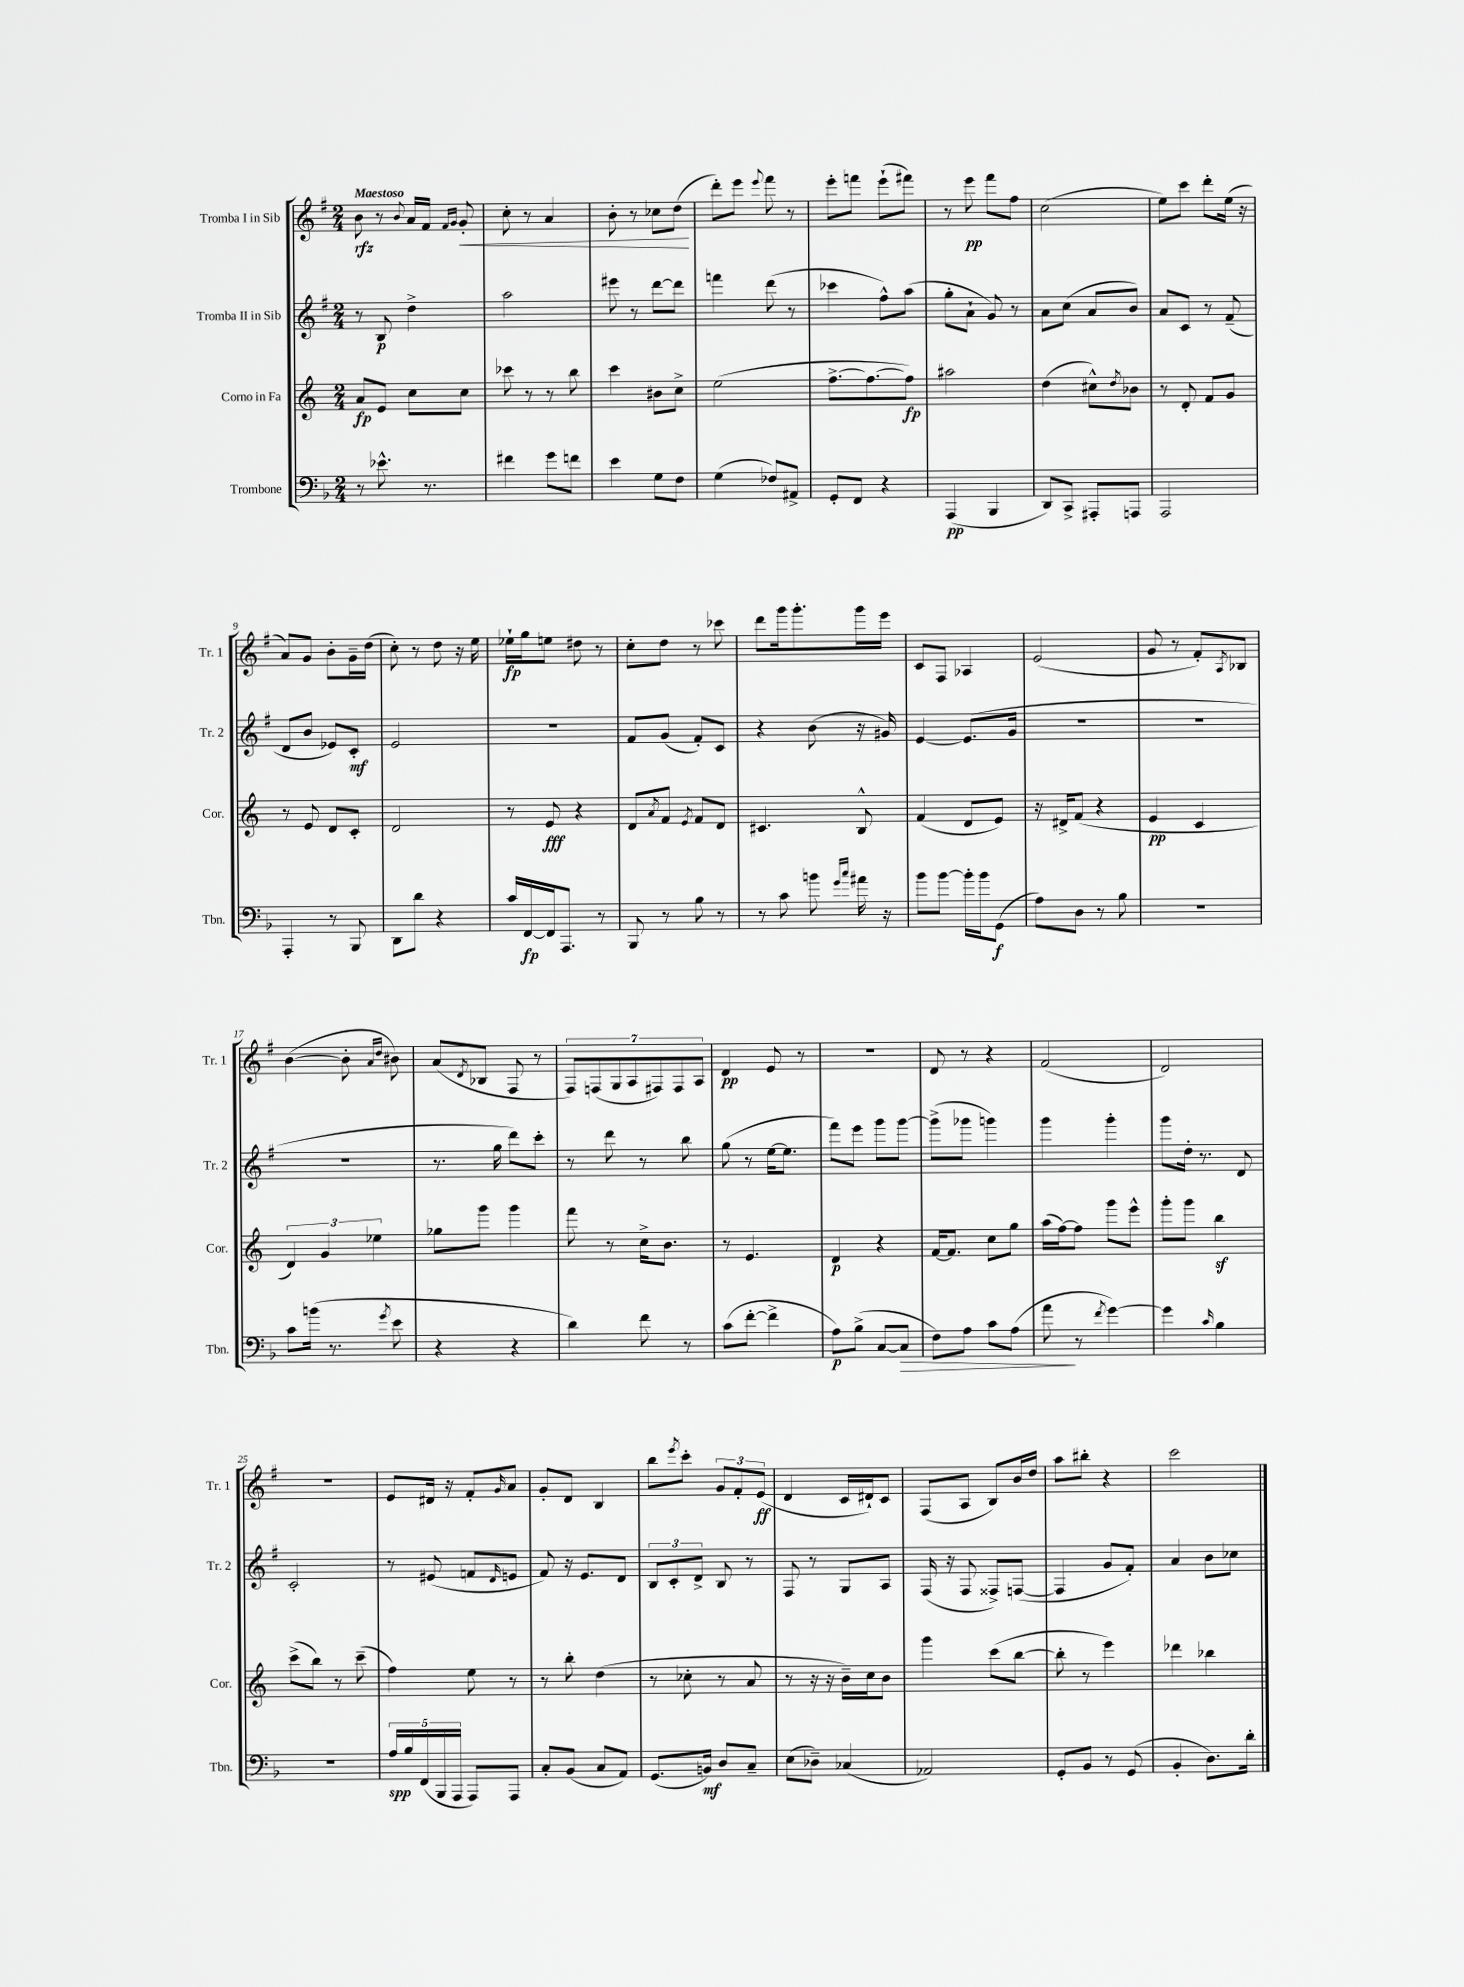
<<
\new StaffGroup <<
\new Staff = "s0" \with { instrumentName = "Tromba I in Sib" shortInstrumentName = "Tr. 1" } {
    \clef treble \key g \major \numericTimeSignature \time 2/4 \tempo "Maestoso"
    b'8\rfz r8 \appoggiatura { b'8 } a'16 fis'16 \grace { fis'16 g'16 } g'8-.\< |
    c''8-. r8 a'4 |
    b'8-. r8 ces''8 d''8\!( |
    d'''8-.) e'''8 \appoggiatura { e'''8 } fis'''8 r8 |
    e'''8-. f'''8 e'''8-!( fis'''8) |
    r8 e'''8\pp fis'''8 fis''8 |
    c''2( |
    e''8) c'''8 d'''8-. e''16( r16 |
    a'8) g'8 b'8-. g'16-- d''16( |
    c''8-.) r8 d''8 r16 e''16 |
    ees''16-!\fp g''16 e''8 dis''8 r8 |
    c''8-. d''8 r8 ces'''8 |
    d'''8 g'''16 g'''8.-. g'''16 e'''16 |
    c'8 fis8 aes4 |
    e'2( |
    g'8 r8 fis'8-.) \acciaccatura { a8 } bes8 |
    b'4~( b'8-. \grace { a'16 d''16 } bis'8) |
    a'8( \acciaccatura { d'8 } bes8 fis8 r8 |
    \tuplet 7/4 { fis8) f8( g8 a8 fis8) fis8 a8 } |
    d'4\pp e'8 r8 |
    r2 |
    d'8 r8 r4 |
    fis'2( |
    d'2) |
    R2 |
    e'8 dis'16 r16 fis'8-. \grace { g'16 } a'8 |
    g'8-. d'8 b4 |
    b''8 \acciaccatura { e'''8 } c'''8-. \tuplet 3/2 { g'8 fis'8-. e'8\ff( } |
    d'4 c'16 dis'16-!) c'8 |
    fis8( a8 b8) b'16 d''16 |
    a''8 bis''8-. r4 |
    c'''2 \bar "|." |
}
\new Staff = "s1" \with { instrumentName = "Tromba II in Sib" shortInstrumentName = "Tr. 2" } {
    \clef treble \key g \major \numericTimeSignature \time 2/4
    r8 b8\p d''4-> |
    a''2 |
    eis'''8 r8 d'''8~ d'''8 |
    f'''4 d'''8( r8 |
    ces'''4 fis''8-^) a''8( |
    g''8-. a'8-! g'8) r8 |
    a'8 c''8( a'8 b'8) |
    a'8 c'8 r8 fis'8--( |
    d'8 b'8 ees'8) c'8-.\mf |
    e'2 |
    R2 |
    fis'8 g'8( fis'8-.) c'8 |
    r4 b'8( r16 gis'16) |
    e'4~ e'8.( g'16 |
    r2 |
    R2 |
    r2 |
    r8. g''16 d'''8) c'''8-. |
    r8 d'''8 r8 b''8 |
    g''8( r8 e''16~ e''8. |
    fis'''8) e'''8 g'''8 g'''8~ |
    g'''8->( ges'''8 g'''4) |
    g'''4 g'''4-. |
    g'''8 d''16-. r8. d'8 |
    c'2-. |
    r8 eis'8( f'8 \grace { d'16 } e'8 |
    fis'8) r16 e'8. d'8 |
    \tuplet 3/2 { b8 c'8-. d'8-> } b8 r8 |
    fis8 r8 g8 a8 |
    fis16( r16 fis8 fisis8->) f8~( |
    f4 g'8 fis'8-.) |
    a'4 b'8 ces''8 \bar "|." |
}
\new Staff = "s2" \with { instrumentName = "Corno in Fa" shortInstrumentName = "Cor." } {
    \clef treble \key c \major \numericTimeSignature \time 2/4
    a'8\fp e'8 c''8 c''8 |
    ces'''8 r8 r8 b''8 |
    c'''4 bis'8 c''8-> |
    e''2( |
    f''8.~-> f''8.~ f''8\fp) |
    ais''2 |
    d''4( cis''8-^) \acciaccatura { d''8 } bes'8 |
    r8 d'8-. f'8 g'8 |
    r8 e'8 d'8 c'8-. |
    d'2 |
    r8 e'8\fff r4 |
    d'8 \acciaccatura { a'8 } f'8 \acciaccatura { e'8 } f'8 d'8 |
    cis'4. b8-^ |
    f'4( d'8 e'8) |
    r16 dis'16-> f'8( r4 |
    e'4\pp c'4 |
    \tuplet 3/2 { d'4) g'4 ees''4 } |
    ges''8 g'''8 g'''4 |
    f'''8 r8 c''16-> b'8. |
    r8 e'4. |
    d'4\p r4 |
    f'16~ f'8. c''8 g''8 |
    a''16( f''16~) f''8 g'''8 e'''8-^ |
    g'''8-. g'''8 b''4\sf |
    c'''8->( b''8) r8 c'''8--( |
    f''4) e''8 r8 |
    r8 b''8-. d''4( |
    r8 ces''8-. r8 a'8 |
    r8 r16 r16 b'16--) c''16 b'8 |
    g'''4 c'''8( b''8~ |
    b''8-. r8 e'''4) |
    des'''4 bes''4 \bar "|." |
}
\new Staff = "s3" \with { instrumentName = "Trombone" shortInstrumentName = "Tbn." } {
    \clef bass \key f \major \numericTimeSignature \time 2/4
    r8 ees'8.-^ r8. |
    fis'4 g'8 f'8 |
    e'4 g8 f8 |
    g4( fes8) ais,8-> |
    g,8-. f,8 r4 |
    a,,4\pp( bes,,4 |
    d,8) c,8-> ais,,8-. a,,8 |
    a,,2 |
    a,,4-. r8 bes,,8 |
    d,8 d'8 r4 |
    c'16 f,16~\fp f,16 a,,8. r8 |
    bes,,8 r8 bes8 r8 |
    r8 c'8 b'8 \grace { g'16 c''16 } ais'16 r16 |
    bes'8 bes'8~ bes'16-. bes'16 g,8\f( |
    a8) d8 r8 bes8 |
    r2 |
    c'8 b'16( r8. \acciaccatura { g'8 } e'8 |
    r4 r4 |
    d'4) f'8 r8 |
    c'8( f'8~-. f'4-> |
    a8\p) bes8->( c8~ c8\> |
    f8) a8 c'8 a8( |
    a'8\! r8 \acciaccatura { f'8 } g'4~) |
    g'4 \grace { c'16 } bes4 |
    R2 |
    \tuplet 5/4 { a16\spp bes16 f,16( bes,,16 a,,16 } a,,8) a,,8 |
    c8-. bes,8( c8 a,8) |
    g,8.( b,16\mf) d8 c8-- |
    e8( des8--) ces4( |
    aes,2) |
    g,8-. bes,8 r8 g,8( |
    bes,4-. d8.) d'16-. \bar "|." |
}
>>
>>
